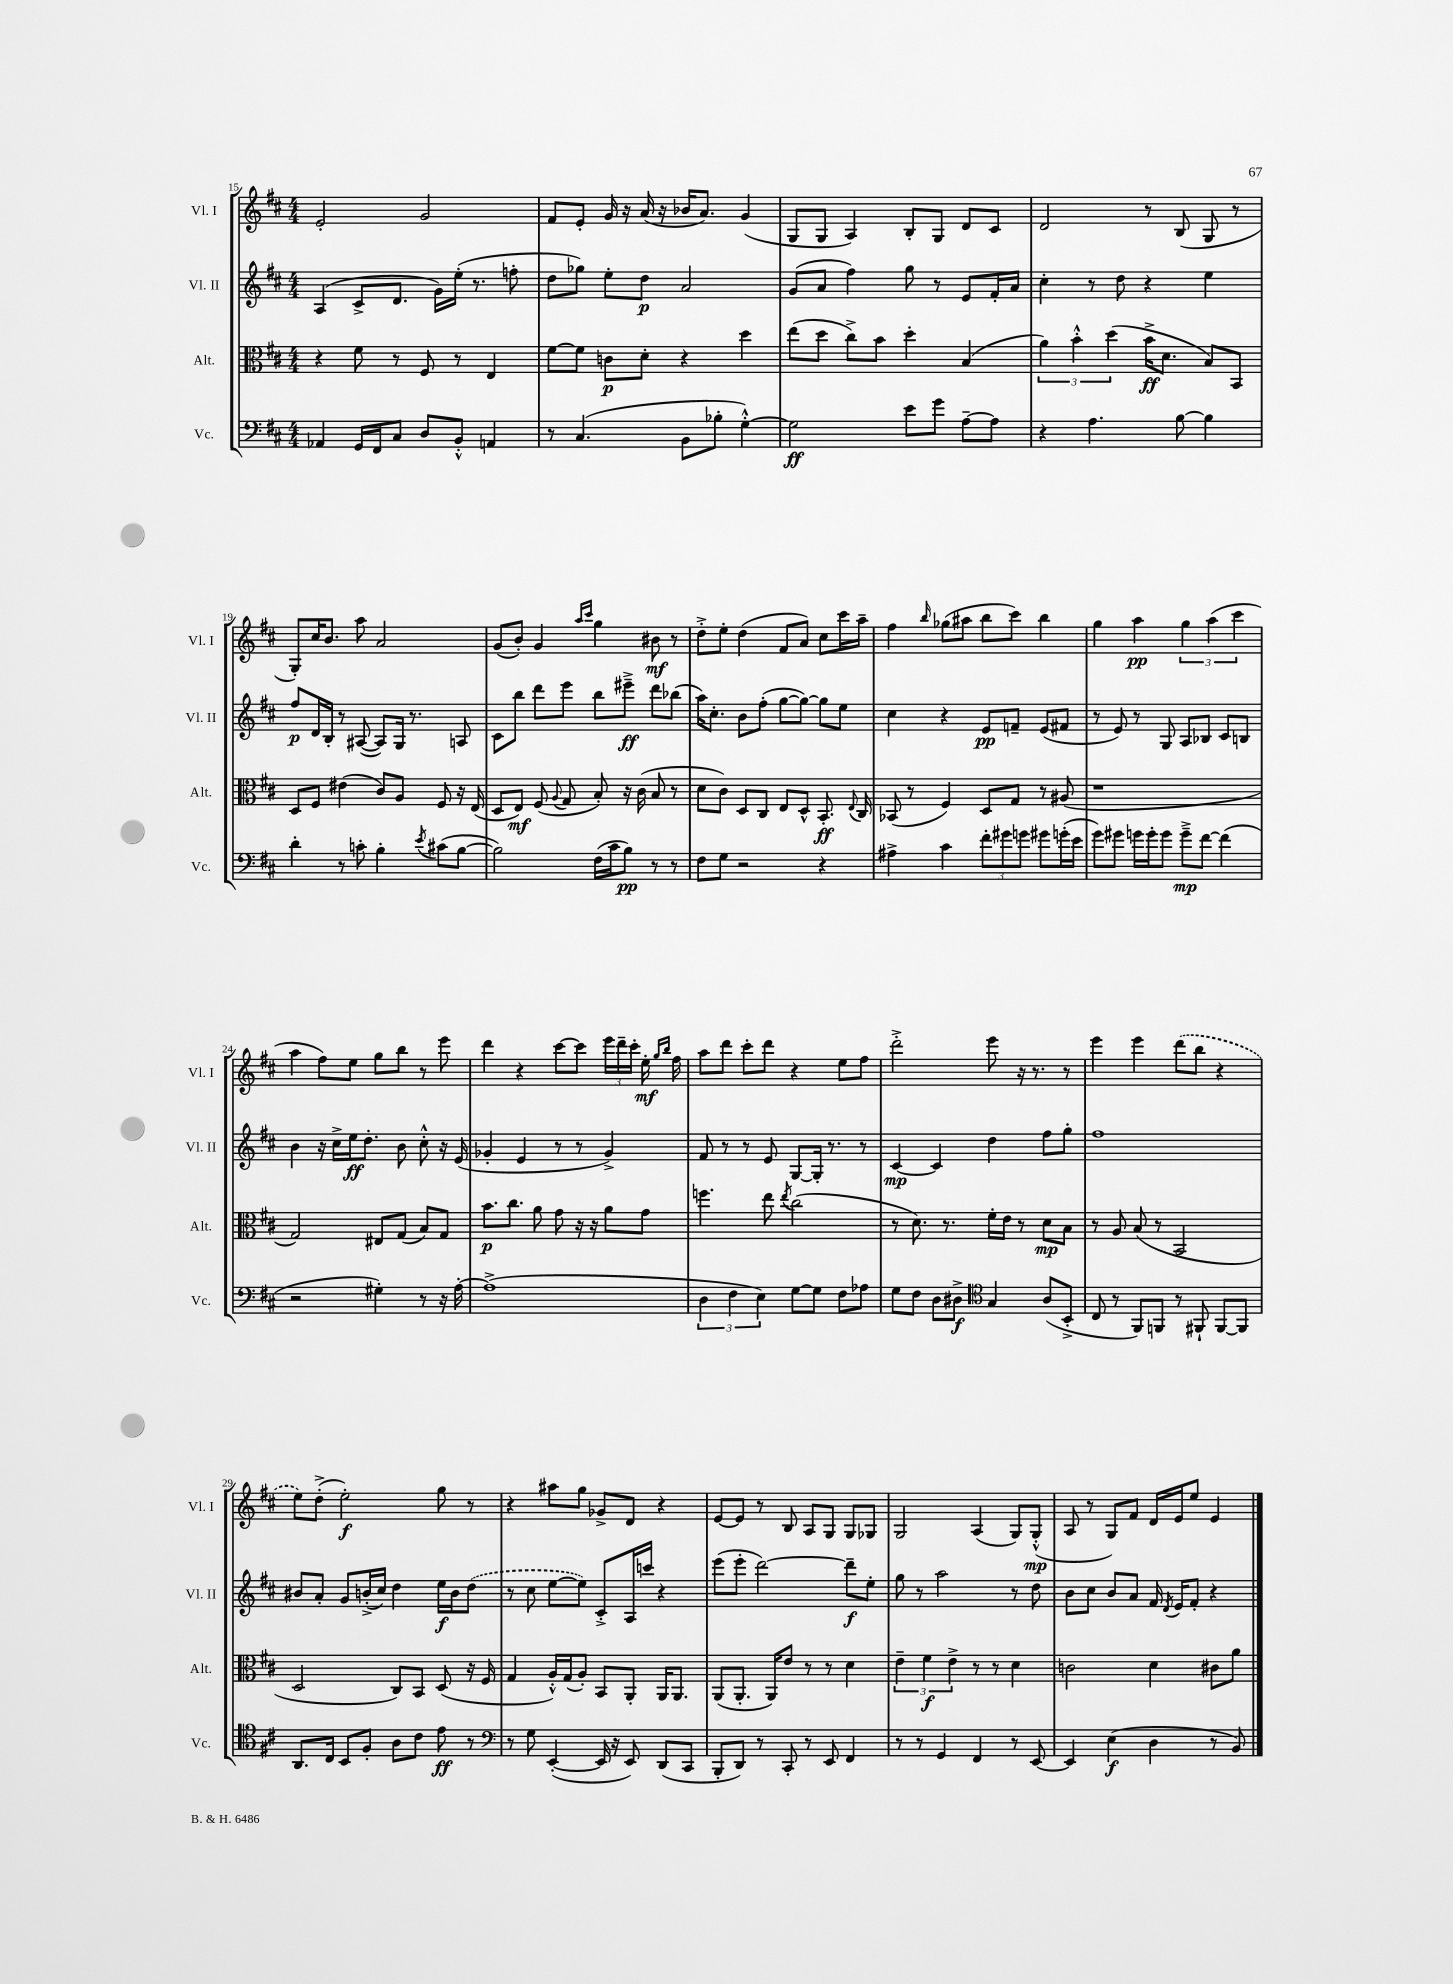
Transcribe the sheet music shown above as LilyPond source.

<<
\new StaffGroup <<
\new Staff = "s0" \with { instrumentName = "Vl. I" shortInstrumentName = "Vl. I" } {
    \clef treble \key d \major \numericTimeSignature \time 4/4
    \autoBeamOff e'2-. g'2 |
    fis'8[ e'8]-. g'16 r16 a'16( r16 bes'16[ a'8.]) g'4( |
    g8[ g8] a4) b8[-. g8] d'8[ cis'8] |
    d'2 r8 b8( g8 r8 |
    g8[-.) cis''16 b'8.] a''8 a'2 |
    g'8[( b'8]-.) g'4 \grace { a''16[ cis'''16] } g''4 bis'8\mf r8 |
    d''8[-.-> e''8]-. d''4( fis'8[ a'8]) cis''8[ cis'''16 a''16]-- |
    fis''4 \grace { b''16 } ges''8[( ais''8] b''8[ cis'''8]) b''4 |
    g''4 a''4\pp \tuplet 3/2 { g''4 a''4( cis'''4 } |
    a''4 fis''8[) e''8] g''8[ b''8] r8 e'''8 |
    d'''4 r4 cis'''8[~ cis'''8] \tuplet 3/2 { e'''16[ d'''16-- cis'''16]-. } e''16-.\mf \grace { g''16[ b''16] } fis''16 |
    a''8[ d'''8] cis'''8[-. d'''8] r4 e''8[ fis''8] |
    d'''2-.-> e'''8 r16 r8. r8 |
    e'''4 e'''4 \once \slurDashed d'''8[( b''8] r4 |
    e''8[) d''8]-.->( e''2-.\f) g''8 r8 |
    r4 ais''8[ g''8] ges'8[-> d'8] r4 |
    e'8[~ e'8] r8 b8 a8[ g8] g8[ ges8] |
    g2 a4( g8[) g8]-.-^\mp( |
    a8 r8 g8[) fis'8] d'16[ e'16 e''8] e'4 \bar "|." |
}
\new Staff = "s1" \with { instrumentName = "Vl. II" shortInstrumentName = "Vl. II" } {
    \clef treble \key d \major \numericTimeSignature \time 4/4
    \autoBeamOff a4( cis'8[-> d'8.] g'16[) e''16]-.( r8. f''8-. |
    d''8[ ges''8]) e''8[-. d''8]\p a'2 |
    g'8[( a'8] fis''4) g''8 r8 e'8[ fis'16-. a'16] |
    cis''4-. r8 d''8 r4 e''4 |
    fis''8[\p d'16 b16]-. r8 ais8~( ais8[) g16] r8. a8 |
    cis'8[ b''8] d'''8[ e'''8] b''8[ eis'''8]--->\ff d'''8[ bes''8]( |
    a''16[) cis''8.]-. b'8[ fis''8]-.( g''8[~ g''8]~) g''8[ e''8] |
    cis''4 r4 e'8[\pp f'8]-- e'8[( fis'8] |
    r8 e'8) r8 g8 a8[ bes8] cis'8[ b8] |
    b'4 r16 cis''16[-> e''16\ff d''8.]-. b'8 cis''8-.-^ r16 e'16( |
    ges'4-. e'4 r8 r8 ges'4->) |
    fis'8 r8 r8 e'8 g8[~ g16]-. r8. r8 |
    cis'4~\mp cis'4 d''4 fis''8[ g''8]-. |
    fis''1 |
    bis'8[ a'8]-. g'8[ b'16-.->( cis''16]) d''4 e''16[\f b'16 \once \slurDashed d''8]( |
    r8 cis''8 e''8[~ e''8]) cis'8[-.-> a16 c'''16] r4 |
    e'''8[( e'''8]-. d'''2~) d'''8[--\f e''8]-. |
    g''8 r8 a''2 r8 d''8 |
    b'8[ cis''8] b'8[ a'8] fis'16 \acciaccatura { d'8 } e'16[ fis'8]-. r4 \bar "|." |
}
\new Staff = "s2" \with { instrumentName = "Alt." shortInstrumentName = "Alt." } {
    \clef alto \key d \major \numericTimeSignature \time 4/4
    \autoBeamOff r4 fis'8 r8 fis8 r8 e4 |
    fis'8[~ fis'8] c'8[\p d'8]-. r4 d''4 |
    e''8[( d''8] cis''8[->) b'8] d''4-. b4( |
    \tuplet 3/2 { a'4) b'4-.-^ d''4( } b'16[->\ff d'8.] b8[) b,8] |
    d8[ fis8] eis'4( cis'8[) a8] fis8 r16 e16( |
    d8[ e8]\mf) fis8( \appoggiatura { a8 } g8 b8-.) r16 cis'16( b8 r8 |
    d'8[ cis'8]) d8[ cis8] e8[ d8]-^ b,8.-.\ff \appoggiatura { e8 } cis16 |
    bes,8( r8 fis4) d8[ g8] r8 ais8( |
    r1 |
    g2) eis8[ g8]( b8[) g8] |
    b'8.[\p cis''8.] a'8 g'8 r16 r16 a'8[ g'8] |
    f''4. e''8 \acciaccatura { e''8 } cis''2( |
    r8 d'8.) r8. fis'16[-. e'16] r8 d'8[\mp b8] |
    r8 a8 b8( r8 b,2 |
    d2 cis8[) b,8] d8( r16 fis16 |
    g4 a16[-.-^) g16( a8]-.) b,8[ a,8]-. a,16[ a,8.] |
    a,8[( a,8.]-. a,16[) e'8] r8 r8 d'4 |
    \tuplet 3/2 { e'4-- fis'4\f e'4-> } r8 r8 d'4 |
    c'2 d'4 cis'8[ a'8] \bar "|." |
}
\new Staff = "s3" \with { instrumentName = "Vc." shortInstrumentName = "Vc." } {
    \clef bass \key d \major \numericTimeSignature \time 4/4
    \autoBeamOff aes,4 g,16[ fis,16 cis8] d8[ b,8]-.-^ a,4 |
    r8 cis4.( b,8[ bes8]-. g4~-.-^) |
    g2\ff e'8[ g'8] a8[~-- a8] |
    r4 a4. b8~ b4 |
    d'4-. r8 c'8-. b4-. \acciaccatura { e'8 } cis'8[( b8]~ |
    b2) fis16[( cis'16 b8]\pp) r8 r8 |
    fis8[ g8] r2 r4 |
    ais4-> cis'4 \tuplet 3/2 { fis'8[-. gis'8 g'8] } gis'8[ g'16-.( e'16] |
    g'8[) gis'8] g'16[ g'16-. g'8] g'8[--->\mp fis'8]~ fis'4( |
    r2 gis4-.) r8 r16 a16~-. |
    a1->( |
    \tuplet 3/2 { d4 fis4 e4) } g8[~ g8] fis8[ aes8] |
    g8[ fis8] d8[ dis8]->\f \clef tenor g4 a8[( b,8]-.-> |
    cis8 r8 fis,8[) f,8] r8 fis,8-! fis,8[~ fis,8] |
    a,8.[ cis16] b,8[ fis8]-. a8[ cis'8] e'8\ff r8 |
    \clef bass r8 g8 e,4~-.( e,16 r16 e,8) d,8[( cis,8] |
    b,,8[-. d,8]) r8 cis,8-. r8 e,8 fis,4 |
    r8 r8 g,4 fis,4 r8 e,8~ |
    e,4 e4\f( d4 r8 b,8) \bar "|." |
}
>>
>>
\layout { \context { \Score currentBarNumber = #15 } }
